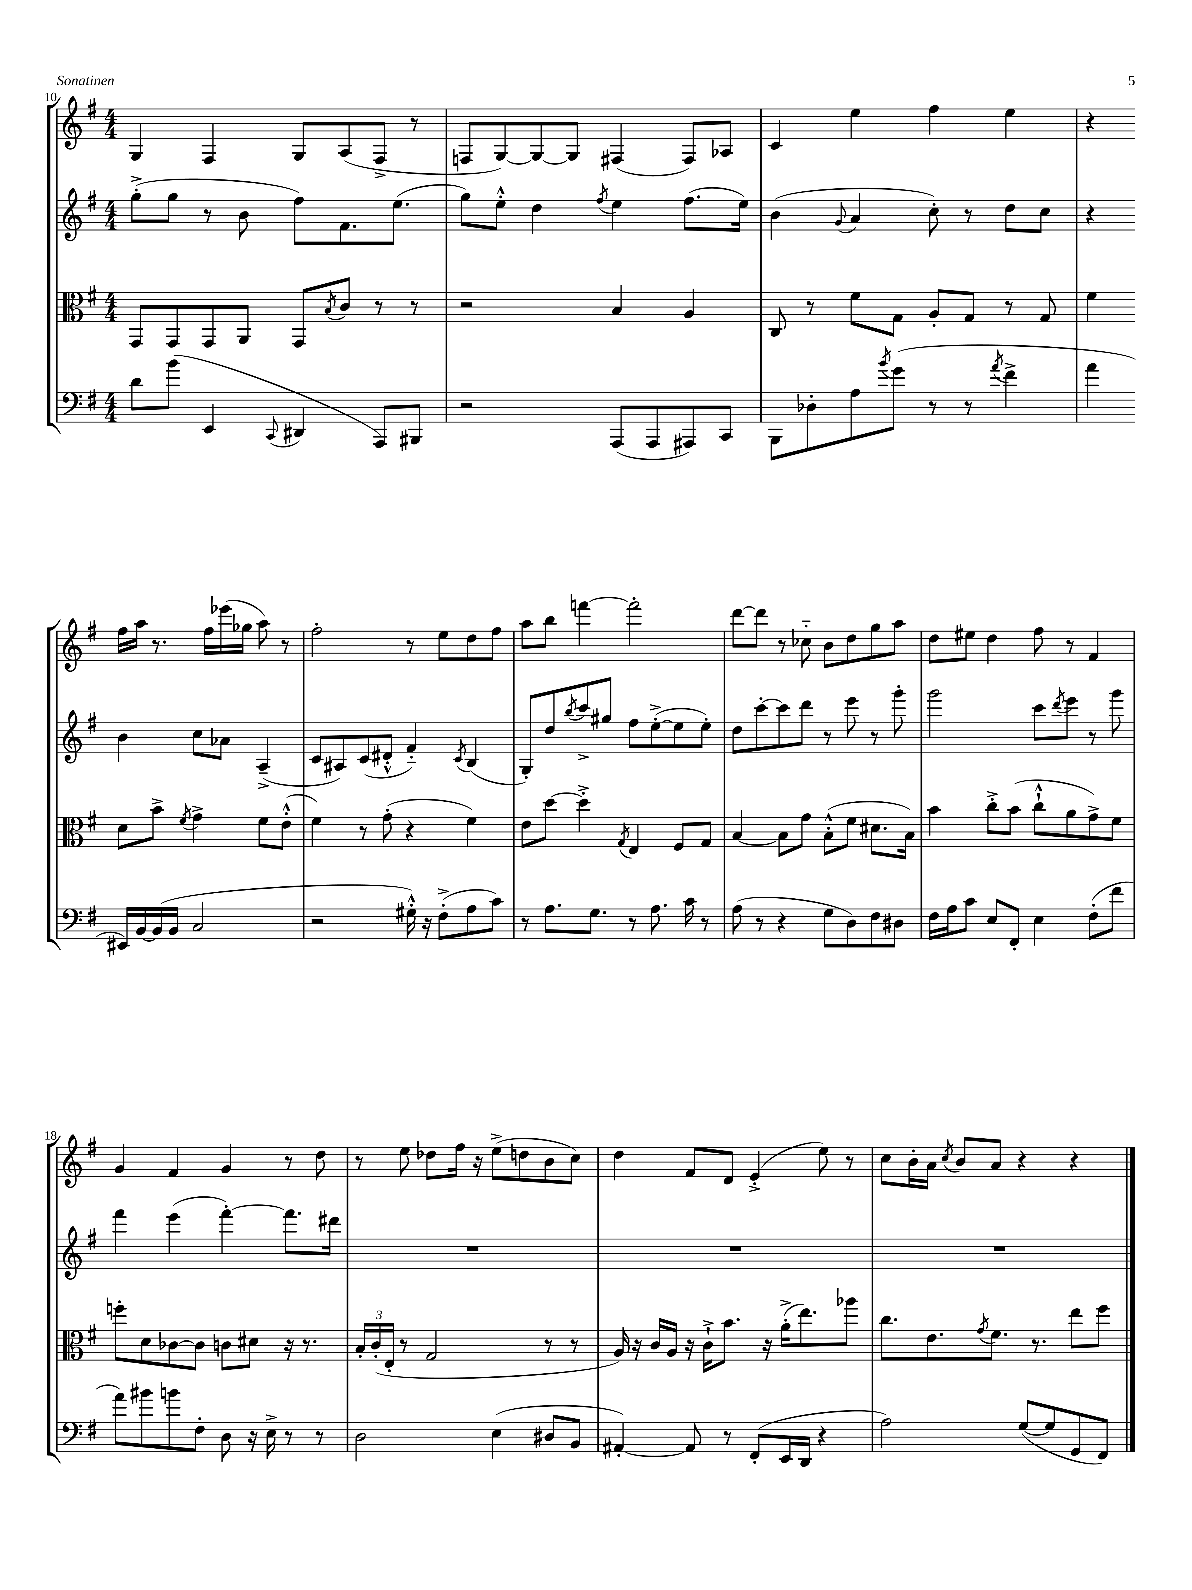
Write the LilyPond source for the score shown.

<<
\new StaffGroup <<
\new Staff = "s0" {
    \clef treble \key g \major \numericTimeSignature \time 4/4
    g4 fis4 g8 a8( fis8-> r8 |
    f8 g8~) g8~ g8 fis4( fis8) aes8 |
    c'4 e''4 fis''4 e''4 |
    r4 fis''16 a''16 r8. fis''16 ees'''16( ges''16 a''8) r8 |
    fis''2-. r8 e''8 d''8 fis''8 |
    a''8 b''8 f'''4~ f'''2-. |
    d'''8~ d'''8 r8 ces''8-_ b'8 d''8 g''8 a''8 |
    d''8 eis''8 d''4 fis''8 r8 fis'4 |
    g'4 fis'4 g'4 r8 d''8 |
    r8 e''8 des''8 fis''16 r16 e''8->( d''8 b'8 c''8) |
    d''4 fis'8 d'8 e'4-.->( e''8) r8 |
    c''8 b'16-. a'16 \acciaccatura { c''8 } b'8 a'8 r4 r4 \bar "|." |
}
\new Staff = "s1" {
    \clef treble \key g \major \numericTimeSignature \time 4/4
    g''8-.->( g''8 r8 b'8 fis''8) fis'8. e''8.( |
    g''8) e''8-.-^ d''4 \acciaccatura { fis''8 } e''4 fis''8.( e''16) |
    b'4( \appoggiatura { g'8 } a'4 c''8-.) r8 d''8 c''8 |
    r4 b'4 c''8 aes'8 a4--->( |
    c'8 ais8) c'8( dis'8-.-^ fis'4-_) \acciaccatura { c'8 } b4( |
    g8-.) d''8 \acciaccatura { b''8 } c'''8-> gis''8 fis''8 e''8~-.->( e''8 e''8-.) |
    d''8 c'''8~-. c'''8 d'''8 r8 e'''8 r8 g'''8-. |
    g'''2 c'''8 \acciaccatura { d'''8 } e'''8 r8 g'''8 |
    fis'''4 e'''4( fis'''4~-.) fis'''8. dis'''16 |
    R1 |
    R1 |
    R1 \bar "|." |
}
\new Staff = "s2" {
    \clef alto \key g \major \numericTimeSignature \time 4/4
    g,8 g,8 g,8 a,8 g,8 \acciaccatura { b8 } c'8 r8 r8 |
    r2 b4 a4 |
    c8 r8 fis'8 g8 a8-. g8 r8 g8 |
    fis'4 d'8 b'8-> \acciaccatura { fis'8 } g'4-> fis'8 e'8-.-^( |
    fis'4) r8 g'8-.( r4 fis'4) |
    e'8 d''8~ d''4-.-> \acciaccatura { g8 } e4 fis8 g8 |
    b4~ b8 g'8 b8-.-^( fis'8 dis'8. b16) |
    b'4 c''8-.-> b'8( c''8-!-^ a'8 g'8->) fis'8 |
    f''8-. d'8 ces'8~ ces'8 c'8 dis'8 r16 r8. |
    \tuplet 3/2 { b16-. c'16-.( e16-. } r8 g2 r8 r8 |
    a16) r16 c'16 a16 r16 c'16-!-> b'8. r16 a'16-.->( e''8.) aes''8 |
    c''8. e'8. \acciaccatura { g'8 } fis'8. r8. e''8 fis''8 \bar "|." |
}
\new Staff = "s3" {
    \clef bass \key g \major \numericTimeSignature \time 4/4
    d'8 b'8( e,4 \appoggiatura { c,8 } dis,4 a,,8) bis,,8 |
    r2 a,,8( a,,8 ais,,8) c,8 |
    b,,8 des8-. a8 \acciaccatura { b'8 } g'8( r8 r8 \acciaccatura { a'8 } fis'4-> |
    a'4 eis,16) b,16~ b,16( b,16 c2 |
    r2 gis16-.-^) r16 fis8-.->( a8 c'8) |
    r8 a8. g8. r8 a8. c'16 r8 |
    a8( r8 r4 g8 d8) fis8 dis8 |
    fis16 a16 c'8 e8 fis,8-. e4 fis8-.( fis'8 |
    a'8) bis'8 b'8 fis8-. d8 r16 e16-> r8 r8 |
    d2 e4( dis8 b,8 |
    ais,4~-.) ais,8 r8 fis,8-.( e,16 d,16 r4 |
    a2) g8~( g8 g,8 fis,8) \bar "|." |
}
>>
>>
\layout { \context { \Score currentBarNumber = #10 } }
